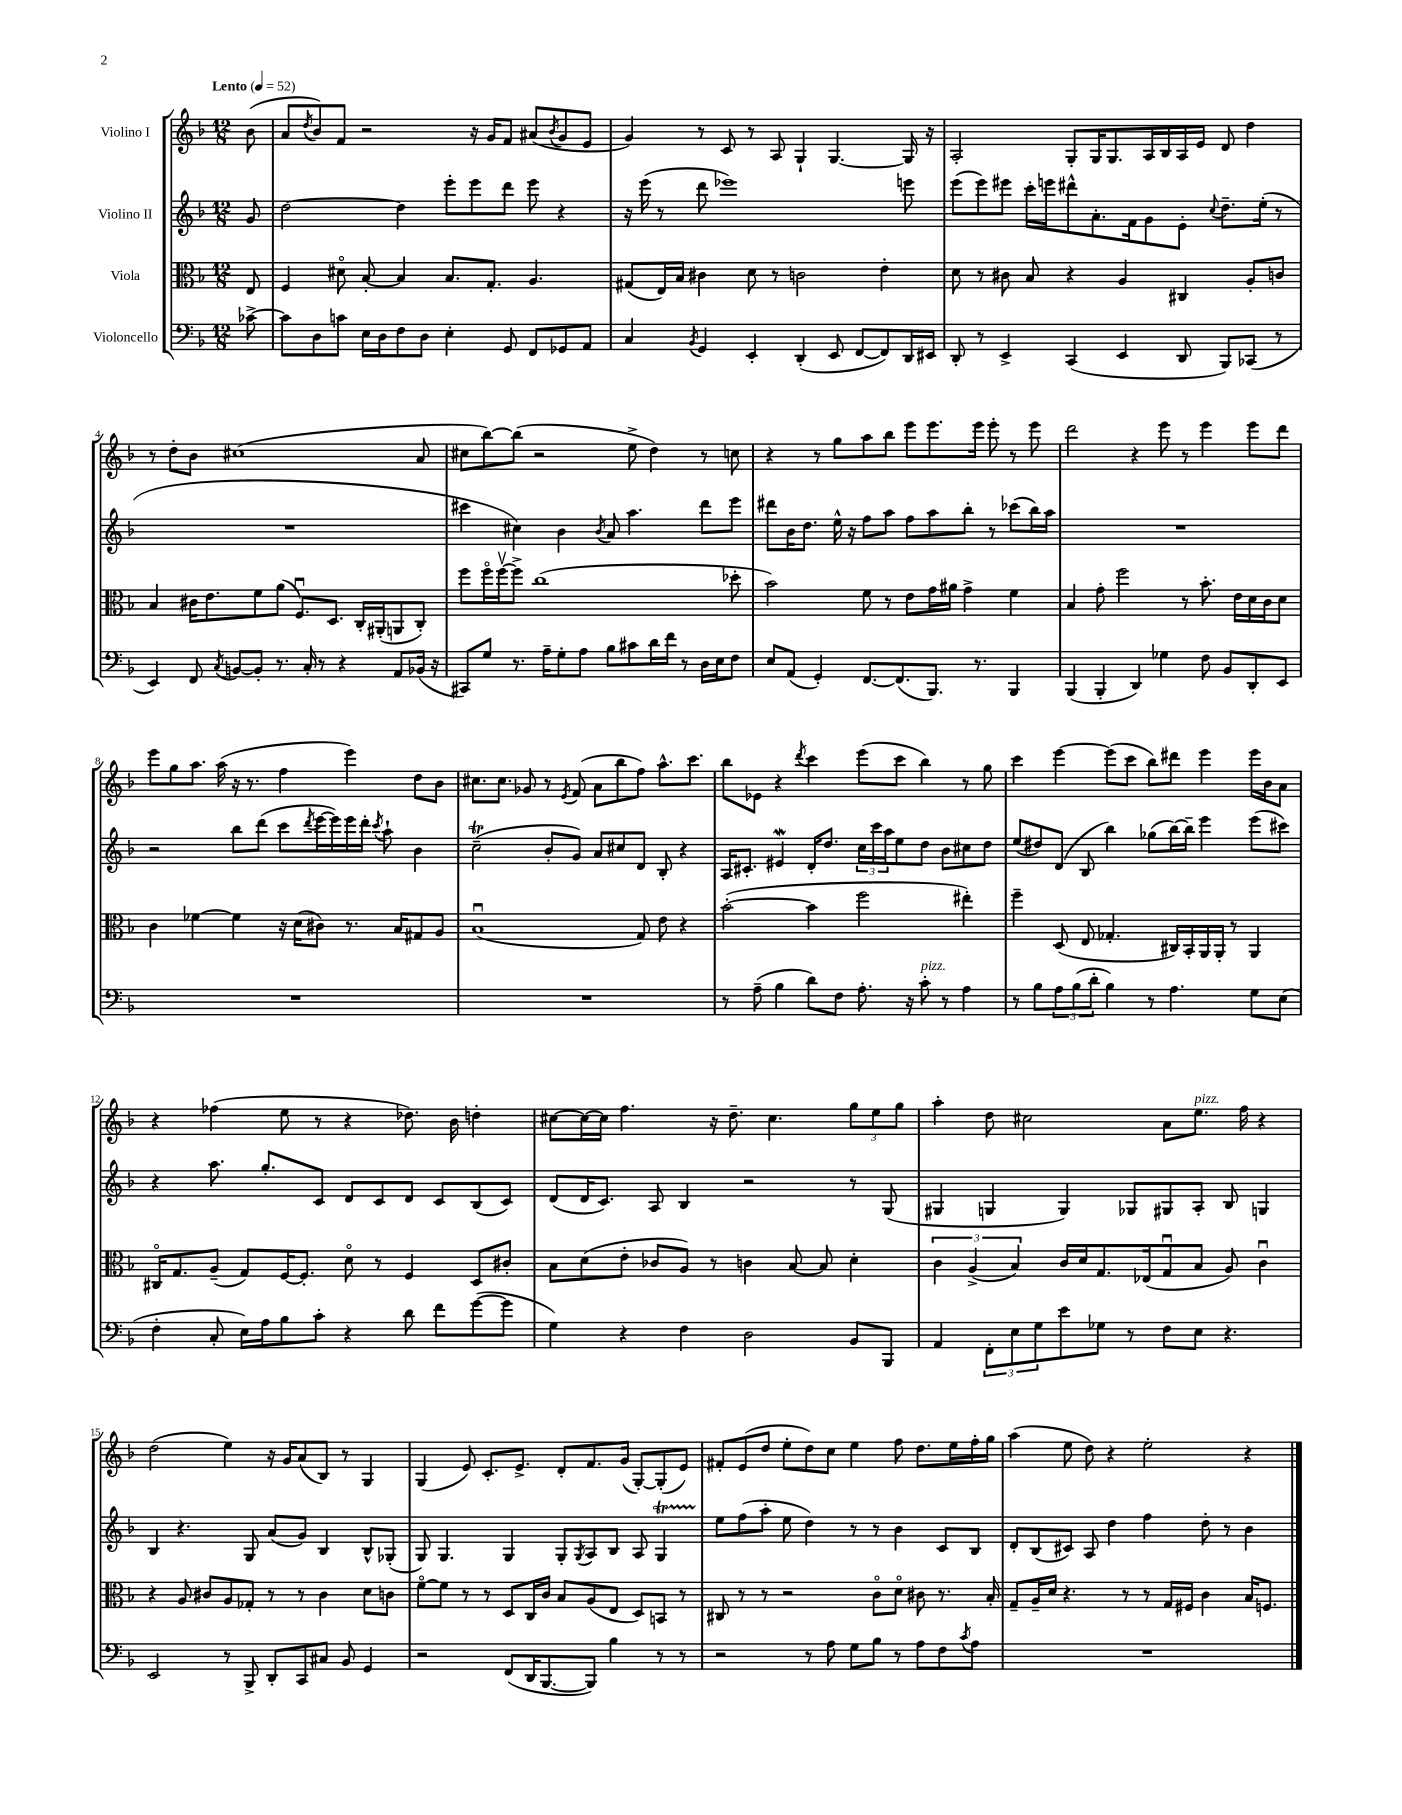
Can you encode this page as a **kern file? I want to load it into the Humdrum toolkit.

**kern	**kern	**kern	**kern
*staff4	*staff3	*staff2	*staff1
*clefF4	*clefC3	*clefG2	*clefG2
*k[b-]	*k[b-]	*k[b-]	*k[b-]
*M12/8	*M12/8	*M12/8	*M12/8
*MM52	*MM52	*MM52	*MM52
[8c-^\	8E/	8g/	(8b-\
=	=	=	=
8c-\]L	4F/	[2dd\	8a/L
.	.	.	8qdd/
8D\	.	.	8b-/)
8c\J	8d#o\	.	8f/J
16E\LL	[8B-'/	.	2r
16D\J	.	.	.
8F\	4B-/]	4dd\]	.
8D\J	.	.	.
4E'\	8.B-/L	8eee'\L	.
.	.	8eee\	16r
.	8.G'/J	.	16g/LK
8GG/	.	8ddd\J	8f/J
8FF/L	4.A/	8eee\	(8a#/L
.	.	.	8qb-/
8GG-/	.	4r	8g/
8AA/J	.	.	8e/J
=	=	=	=
4C/	(8G#/L	16r	4g/)
.	.	(16eee\	.
.	16E/L)	8r	.
.	16B-/JJ	.	.
8qBB-/	.	.	.
4GG/	4c#\	8ddd\	8r
.	.	1eee-)	8c/
4EE'/	8d\	.	8r
.	8r	.	8A/
(4DD'/	2c\	.	4G`/
8EE/	.	.	[4.G/
[8FF/L	.	.	.
8FF/])	4e'\	.	.
16DD/L	.	8eee\	16G/]
16EE#/JJ	.	.	16r
=	=	=	=
8DD'/	8d\	(8eee\L	2A'/
8r	8r	8eee\)	.
4EE^/	8c#\	8eee#\J	.
.	8B-/	16ccc'\LL	.
.	.	16eee\J	.
(4CC/	4r	8ddd#^^\	8G'/L
.	.	8.a'\	16G/K
.	.	.	8.G/
4EE/	4A/	.	.
.	.	16f\k	.
.	.	8g\	16A/L
.	.	.	16B-/
8DD/	4C#/	8e'\J	16A/
.	.	.	16e/JJ
.	.	8qqcc/	.
8BBB-/L)	.	8.dd~\L	8d/
(8CC-/J	8A'/L	.	4dd\
.	.	(16ee'\Jk	.
8r	8c/J	8r	.
=	=	=	=
4EE/)	4B-/	1.r	8r
.	.	.	8dd'\L
8FF/	16c#\LK	.	8b-\J
.	8.e\	.	.
8qC/	.	.	.
[8BB/L	.	.	(1cc#
8BB'/]J	8f\	.	.
8.r	(8a\J	.	.
.	8.Fu/L)	.	.
16C'/	.	.	.
8r	.	.	.
.	8.D/J	.	.
4r	.	.	.
.	16C'/LL	.	.
.	(16AA#'/J	.	.
8AA/L	8AA/	.	.
(16BB-/Jk	8C'/J)	.	8a/
16r	.	.	.
=	=	=	=
8CC#/L)	8ff\L	4ccc#\	8cc#\L
8G/J	16ffo\L	.	[8bb-\)
.	[16ffv\J	.	.
8.r	8ff^\]J	4cc#\)	(8bb-\]J
.	(1cc	.	2r
16A~\LK	.	.	.
8G'\	.	4b-\	.
8A\J	.	.	.
.	.	8qb-/	.
8B-\L	.	8a/	.
8c#\	.	4.aa\	8ee^\
16d\L	.	.	4dd\)
16f\JJ	.	.	.
8r	.	.	.
16D\LL	.	8ddd\L	8r
16E\J	.	.	.
8F\J	8dd-'\	8eee\J	8cc\
=	=	=	=
8E/L	2b-\)	8ddd#\L	4r
(8AA/J	.	16b-\K	.
.	.	8.dd\J	.
4GG'/)	.	.	8r
.	.	16ee^^\	8gg\L
.	.	16r	.
[8.FF/L	8f\	8ff\L	8aa\
.	8r	8aa\J	8bb-\J
(8.FF/]	.	.	.
.	8e\L	8ff\L	8eee\L
8.BBB-/J)	16g\L	8aa\	8.eee\
.	16a#\JJ	.	.
.	4g^\	8bb-'\J	.
8.r	.	.	16eee\Jk
.	.	8r	8eee'\
4BBB-/	4f\	(8ccc-\L	8r
.	.	16bb-\L)	8eee\
.	.	16aa\JJ	.
=	=	=	=
(4BBB-/	4B-/	1.r	2ddd\
4BBB-'/	8g'\	.	.
.	2ff\	.	.
4DD/)	.	.	4r
4G-\	.	.	8eee\
.	8r	.	8r
8F\	8.b-'\	.	4eee\
8BB-/L	.	.	.
.	16e\LL	.	.
8DD'/	16d\	.	8eee\L
.	16c\J	.	.
8EE/J	8d\J	.	8ddd\J
=	=	=	=
1.r	4c\	2r	8eee\L
.	.	.	8gg\
.	[4f-\	.	8.aa\J
.	.	.	(16aa\
.	4f-\]	8bb-\L	16r
.	.	.	8.r
.	.	(8ddd\J	.
.	16r	8ccc\L	4ff\
.	(16d\LK	.	.
.	.	8qddd/	.
.	8c#\J)	[16eee\L	.
.	.	16eee\])	.
.	8.r	16eee\	4eee\)
.	.	16ddd'\JJ	.
.	.	8qccc/	.
.	.	8aa`\	.
.	16B-/LK	.	.
.	8G#/	4b-\	8dd\L
.	8A/J	.	8b-\J
=	=	=	=
1.r	(1B-u	(2cc~\	8.cc#\L
.	.	.	8.cc#\J
.	.	.	8g-/
.	.	8b-'/L	8r
.	.	.	8qe/
.	.	8g/J)	(8f/
.	.	8a/L	8a\L
.	.	8cc#/	8bb-\
.	8G/)	8d/J	8ff\J)
.	8e\	8B-'/	8.aa^^\L
.	4r	4r	.
.	.	.	8.ccc\J
=	=	=	=
8r	([2b-'\	16A/LK	8bb-\L
.	.	8.c#'/J	.
(8A~\	.	.	8e-\J
4B-\	.	4e#/	4r
.	.	.	8qddd/
8d\L)	4b-\]	16d'/LK	4ccc\
.	.	8.dd/J	.
8F\J	.	.	.
8.A'\	2ff\	24cc\LL	(8eee\L
.	.	24ccc\	.
.	.	24aa\J	.
.	.	8ee\	8ccc\J
16r	.	.	.
8c'\	.	8dd\J	4bb-\)
8r	.	8b-\L	.
4A\	4ee#'\)	8cc#\	8r
.	.	8dd\J	8gg\
=	=	=	=
8r	4ff~\	(8ee/L	4ccc\
8B-\L	.	8dd#/)	.
12A\	(8D/	(8d/J	[4eee\
(12B-\	.	.	.
.	8E/	8B-/	.
12d'\J	.	.	.
4B-\)	4.G-'/	4bb-\)	(8eee\]L
.	.	.	8ccc\J
8r	.	(8gg-\L	8bb-\L)
4.A\	16C#/LL)	[16bb-\L)	8ddd#\J
.	16BB-'/	16bb-~\]JJ	.
.	16AA/	4eee\	4eee\
.	16AA'/JJ	.	.
.	8r	.	.
8G\L	4AA/	(8eee\L	16eee\LL
.	.	.	16b-\J
(8E\J	.	8ccc#\J)	8a\J
=	=	=	=
4F'\	16C#o/LK	4r	4r
.	8.G/	.	.
8C'/	(8A~/J	8.aa\	(4ff-\
16E\LL)	8G/L)	.	.
16A\J	.	8.gg'/L	.
8B-\	[16F/K	.	8ee\
.	8.F'/]J	.	.
8c'\J	.	8c/J	8r
4r	8do\	8d/L	4r
.	8r	8c/	.
8d\	4F/	8d/J	8.dd-\)
8f\L	.	8c/L	.
.	.	.	16b-\
([8g\	8D/L	(8B-/	4dd'\
8g\]J	8c#'/J	8c/J)	.
=	=	=	=
4G\)	8B-\L	(8d/L	[8cc#\L
.	(8d\	16d/K	16cc#\_L
.	.	8.c/J)	16cc#\]JJ
4r	8e'\J	.	4.ff\
.	8c-/L	8A/	.
4F\	8A/J)	4B-/	.
.	8r	.	16r
.	.	.	8.dd~\
2D\	4c\	2r	.
.	.	.	4.cc#\
.	[8B-/	.	.
.	8B-/]	.	.
8BB-/L	4d'\	8r	12gg\L
.	.	.	12ee\
8BBB-/J	.	(8G/	.
.	.	.	12gg\J
=	=	=	=
4AA/	6c\	4G#/	4aa'\
.	(6A^/	.	.
12FF'\L	.	4G/	8dd\
12E\	6B-/)	.	.
.	.	.	2cc#\
12G\	.	.	.
8e\	16c/LL	4G/)	.
.	16d/J	.	.
8G-\J	8.G/	.	.
8r	.	8G-/L	.
.	(16E-/k	.	.
8F\L	8Gu/	8G#/	8a\L
8E\J	8B-/J	8A'/J	8.ee\J
4.r	8A/)	8B-/	.
.	.	.	16ff\
.	4cu\	4G/	4r
=	=	=	=
2EE/	4r	4B-/	(2dd\
.	8A/	4.r	.
.	8c#/L	.	.
8r	8A/	.	4ee\)
8BBB-^/	8G-'/J	8G/	.
8DD'/L	8r	(8a/L	16r
.	.	.	16g/LK
8CC/	8r	8g/J)	(8a/
8C#/J	4c#\	4B-/	8B-/J)
8BB-/	.	.	8r
4GG/	8d\L	8B-^^/L	4G/
.	8c\J	(8G-'/J	.
=	=	=	=
2r	[8fo\L	8G/)	(4G/
.	8f\]J	4.G/	.
.	8r	.	8e/)
.	8r	.	8.c'/L
(8FF/L	8D/L	4G/	.
.	.	.	8.e^/J
16DD/K	16C/L	.	.
[8.BBB-/	16c/JJ	.	.
.	8B-/L	8G'/L	8d'/L
.	.	8qG/	.
8BBB-/]J)	(8A/	8A/	8.f/
4B-\	8E/J	8B-/J	.
.	.	.	(16g/Jk
.	8D/L)	8A/	[8G'/L)
8r	8BB/J	4G/	(8G'/]
8r	8r	.	8e/J)
=	=	=	=
2r	8C#/	8ee\L	8f#'/L
.	8r	(8ff\	(8e/
.	8r	8aa'\J	8dd/J
.	2r	8ee\	8ee'\L
8r	.	4dd\)	8dd\)
8A\	.	.	8cc\J
8G\L	.	8r	4ee\
8B-\J	8co\L	8r	.
8r	8do\J	4b-\	8ff\
8A\L	8c#\	.	8.dd\L
8F\	8.r	8c/L	.
.	.	.	16ee\L
8qc/	.	.	.
8A\J	.	8B-/J	16ff'\
.	16B-'/	.	16gg\JJ
=	=	=	=
1.r	8G~/L	8d'/L	(4aa\
.	16A~/L	(8B-/	.
.	16d/JJ	.	.
.	4.r	8c#/J)	8ee\
.	.	8A/	8dd\)
.	.	4dd\	4r
.	8r	.	.
.	8r	4ff\	2ee'\
.	16G/LL	.	.
.	16F#/JJ	.	.
.	4c\	8dd'\	.
.	.	8r	.
.	16B-/LK	4b-\	4r
.	8.F/J	.	.
==	==	==	==
*-	*-	*-	*-
